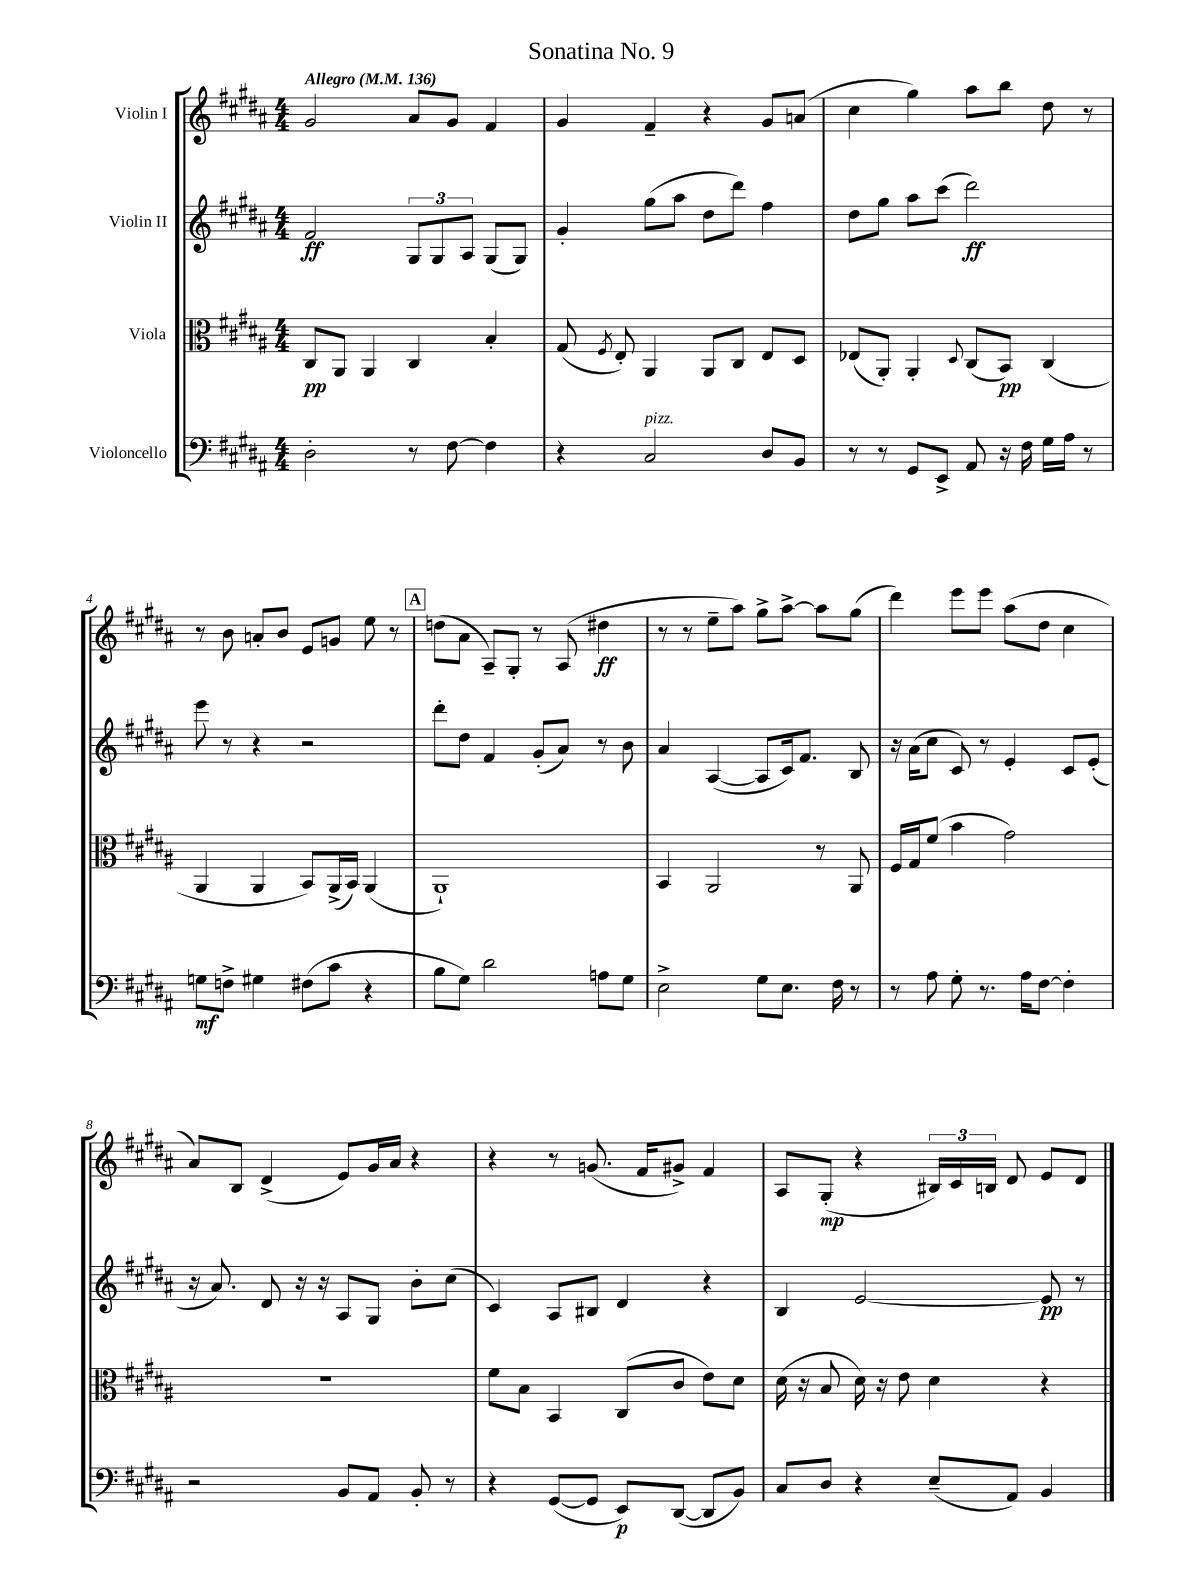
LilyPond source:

\header { title = "Sonatina No. 9" }
<<
\new StaffGroup <<
\new Staff = "s0" \with { instrumentName = "Violin I" } {
    \clef treble \key b \major \numericTimeSignature \time 4/4 \tempo "Allegro" 4 = 136
    \autoBeamOff gis'2 ais'8[ gis'8] fis'4 |
    gis'4 fis'4-- r4 gis'8[ a'8]( |
    cis''4 gis''4) ais''8[ b''8] dis''8 r8 |
    r8 b'8 a'8[-. b'8] e'8[ g'8] e''8 r8 |
    \mark \markup { \box "A" } d''8[( ais'8] ais8[--) gis8]-. r8 ais8( dis''4\ff |
    r8 r8 e''8[-- ais''8]) gis''8[-> ais''8]~-> ais''8[ gis''8]( |
    dis'''4) e'''8[ e'''8] ais''8[( dis''8] cis''4 |
    ais'8[) b8] dis'4->( e'8[) gis'16 ais'16] r4 |
    r4 r8 g'8.( fis'16[ gis'8]->) fis'4 |
    ais8[ gis8]-.\mp( r4 \tuplet 3/2 { bis16[) cis'16 b16] } dis'8 e'8[ dis'8] \bar "|." |
}
\new Staff = "s1" \with { instrumentName = "Violin II" } {
    \clef treble \key b \major \numericTimeSignature \time 4/4
    \autoBeamOff fis'2\ff \tuplet 3/2 { gis8[ gis8 ais8] } gis8[( gis8]) |
    gis'4-. gis''8[( ais''8] dis''8[ dis'''8]) fis''4 |
    dis''8[ gis''8] ais''8[ cis'''8]( dis'''2\ff) |
    e'''8 r8 r4 r2 |
    \mark \markup { \box "A" } dis'''8[-. dis''8] fis'4 gis'8[-.( ais'8]) r8 b'8 |
    ais'4 ais4~( ais8[ cis'16) fis'8.] b8 |
    r16 ais'16[( cis''8] cis'8) r8 e'4-. cis'8[ e'8]-.( |
    r16 ais'8.) dis'8 r16 r16 ais8[ gis8] b'8[-. cis''8]( |
    cis'4) ais8[ bis8] dis'4 r4 |
    b4 e'2~ e'8\pp r8 \bar "|." |
}
\new Staff = "s2" \with { instrumentName = "Viola" } {
    \clef alto \key b \major \numericTimeSignature \time 4/4
    \autoBeamOff cis8[\pp ais,8] ais,4 cis4 b4-. |
    gis8( \acciaccatura { fis8 } e8-.) ais,4 ais,8[ cis8] e8[ dis8] |
    ees8[( ais,8]-.) ais,4-. \appoggiatura { dis8 } cis8[( b,8]\pp) cis4( |
    ais,4 ais,4 b,8[) ais,16->( b,16]) ais,4( |
    \mark \markup { \box "A" } ais,1-!) |
    b,4 ais,2 r8 ais,8 |
    fis16[ gis16 fis'8]( b'4 gis'2) |
    R1 |
    fis'8[ b8] b,4 cis8[( cis'8] e'8[) dis'8] |
    dis'16( r16 b8 dis'16) r16 e'8 dis'4 r4 \bar "|." |
}
\new Staff = "s3" \with { instrumentName = "Violoncello" } {
    \clef bass \key b \major \numericTimeSignature \time 4/4
    \autoBeamOff dis2-. r8 fis8~ fis4 |
    r4 cis2^\markup { \italic "pizz." } dis8[ b,8] |
    r8 r8 gis,8[ e,8]-> ais,8 r16 fis16 gis16[ ais16] r8 |
    g8[\mf f8]-> gis4 fis8[( cis'8] r4 |
    \mark \markup { \box "A" } b8[ gis8]) dis'2 a8[ gis8] |
    e2-> gis8[ e8.] fis16 r8 |
    r8 ais8 gis8-. r8. ais16[ fis8]~ fis4-. |
    r2 b,8[ ais,8] b,8-. r8 |
    r4 gis,8[~( gis,8] e,8[\p) dis,8]~( dis,8[ b,8]) |
    cis8[ dis8] r4 e8[--( ais,8]) b,4 \bar "|." |
}
>>
>>
